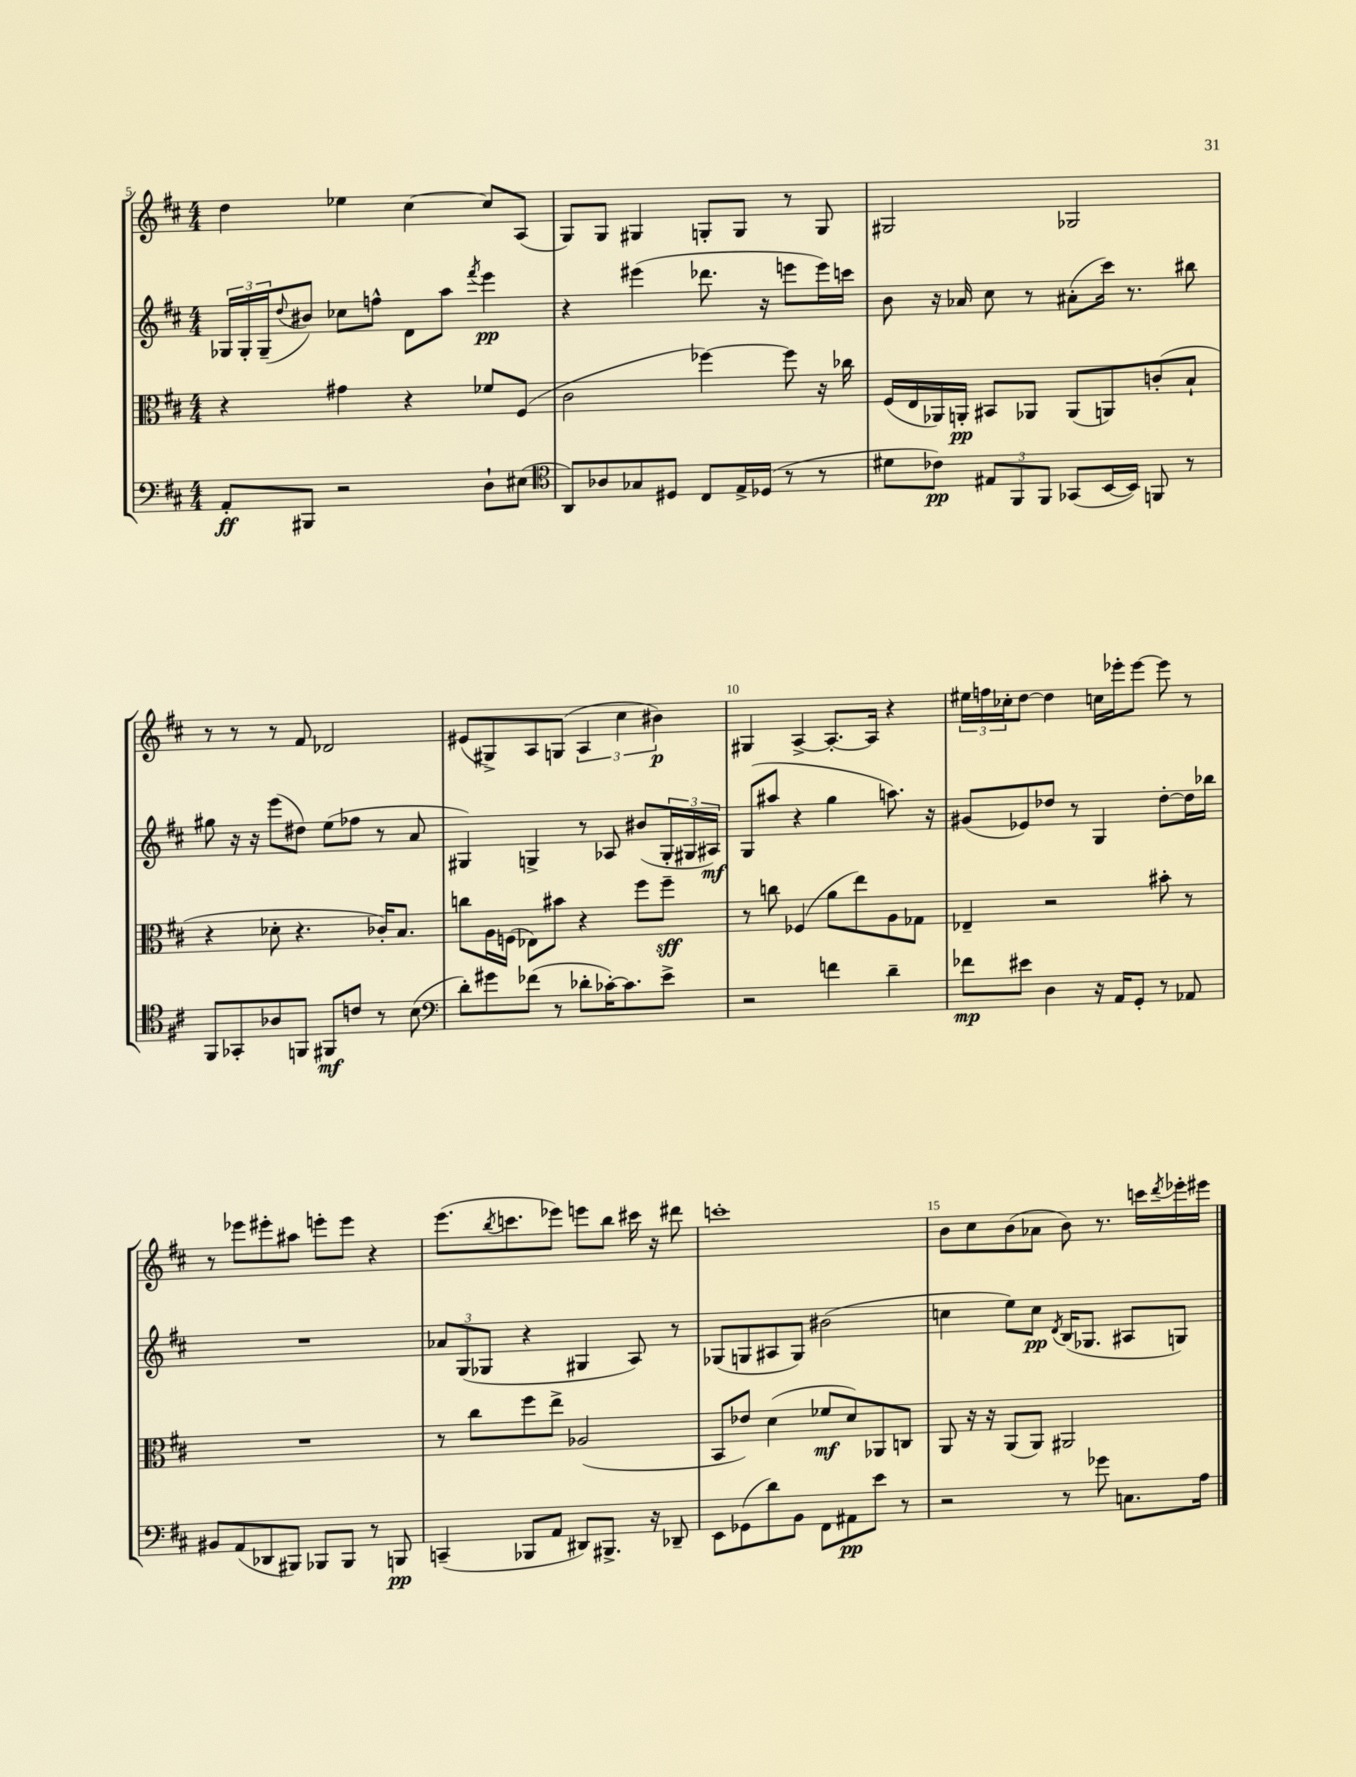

**kern	**kern	**kern	**kern
*staff4	*staff3	*staff2	*staff1
*clefF4	*clefC3	*clefG2	*clefG2
*k[f#c#]	*k[f#c#]	*k[f#c#]	*k[f#c#]
*M4/4	*M4/4	*M4/4	*M4/4
8AA'/L	4r	24G-/LL	4dd\
.	.	24G-'/	.
.	.	(24G-~/J	.
.	.	8qqdd/	.
8BBB#/J	.	8b#/J)	.
2r	4g#\	8cc-\L	4ee-\
.	.	8ff^^\J	.
.	4r	8d\L	[4cc#\
.	.	8aa\J	.
.	.	8qfff#/	.
8D`\L	8f-/L	4eee\	8cc#/]L
(8E#\J	(8F#/J	.	(8A/J
=	=	=	=
*clefC4	*	*	*
8AA/L)	2c#\	4r	8G/L)
8A-/	.	.	8G/J
8G-/	.	(4eee#\	4G#/
8D#/J	.	.	.
8C#/L	[4ff-\)	8.ddd-\	8G'/L
16E^/L	.	.	8G/J
(16D-/JJ	.	16r	.
8r	8ff-\]	8eee\L	8r
8r	16r	16eee\L)	8G/
.	16cc-\	16ccc\JJ	.
=	=	=	=
8d#\L	(16F#/LL	8b\	2G#/
.	16E/	.	.
8c-\J)	16AA-/)	16r	.
.	16AA'/JJ	16a-/	.
12E#/L	8BB#/L	8cc#\	.
12FF#/	.	.	.
.	8AA-/J	8r	.
12FF#/J	.	.	.
(8GG-/L	(8AA-/L	(8a#'\L	2G-/
[16BB/L	8AA/)	16ccc#\Jk)	.
16BB/]JJ)	.	8.r	.
8FF/	(8c'/	.	.
8r	8B`/J	8bb#\	.
=	=	=	=
8FF#/L	4r	8gg#\	8r
8GG-'/	.	16r	8r
.	.	16r	.
8A-/	8d-'\	(8eee\L	8r
8FF/J	4.r	8dd#\J)	8f#/
8FF#/L	.	(8ee\L	2d-/
8c/J	.	8ff-\J	.
8r	16c-'/LK)	8r	.
.	8.B/J	.	.
(8B\	.	8a/	.
=	=	=	=
*clefF4	*	*	*
8d'\L)	8cc\L	4G#/)	(8e#/L
8g#\	16A\L	.	8G#^/)
.	(16F\JJ	.	.
(8f-\J	8E-\L)	4G^/	8A/
8r	8b#\J	.	(8G/J
8d-'\L	4r	8r	6A/
[16c-'\K)	.	8A-/	.
.	.	.	6cc#\
8.c-\]	.	.	.
.	8ff#\L	(8b#/L	.
.	.	.	6b#\)
8e^\J	8ff#~\J	24G'/L	.
.	.	24G#/	.
.	.	24A#/JJ)	.
=	=	=	=
2r	8r	(8G/L	4G#/
.	8cc\	8aa#/J	.
.	(4F-/	4r	[4A^/
4f\	8a\L	4gg\	8.A'/_L
.	8ee\)	.	.
.	.	.	16A/]Jk
4d~\	8A\	8.aa\)	4r
.	8G-\J	.	.
.	.	16r	.
=	=	=	=
8f-\L	4E-~/	(8g#/L	24ee#\LL
.	.	.	24ff\
.	.	.	24cc-'\J
8e#\J	.	8e-/)	[8dd\J
4D\	2r	8dd-/J	4dd\]
.	.	8r	.
16r	.	4G/	16cc\LL
16AA/LK	.	.	16eee-'\J
8GG'/J	.	.	[8eee-\J
8r	8b#'\	[8dd-'\L	8eee-\]
8AA-/	8r	16dd-\]L	8r
.	.	16bb-\JJ	.
=	=	=	=
8BB#/L	1r	1r	8r
(8AA/	.	.	8eee-\L
8DD-/	.	.	8eee#'\
8BBB#/J)	.	.	8aa#\J
8BBB-/L	.	.	8eee'\L
8BBB-/J	.	.	8eee\J
8r	.	.	4r
8BBB/	.	.	.
=	=	=	=
(4CC~/	8r	12a-/L	(8.eee\L
.	.	(12G/	.
.	8cc#\L	.	.
.	.	12G-/J	.
.	.	.	8qbb/
.	.	.	8.ccc\
8BBB-/L	8ff#\	4r	.
8AA/J	8ee^\J	.	8eee-\J)
8DD#/L)	(2A-/	4G#/	8eee\L
8.BBB#^/J	.	.	8bb\J
.	.	8A/)	16ccc#\
16r	.	.	16r
8DD-~/	.	8r	8ddd#\
=	=	=	=
8EE\L	8BB/L	(8G-/L	1ccc'
(8GG-\	8e-/J)	8G/	.
8d\)	(4d\	8A#/	.
8BB\J	.	8G/J)	.
8FF#\L	8f-/L	(2b#\	.
8AA#\	8d/)	.	.
8e\J	8AA-/	.	.
8r	8C/J	.	.
=	=	=	=
2r	8AA/	4cc\	8b\L
.	16r	.	8cc#\
.	16r	.	.
.	(8AA/L	8ee\L)	(8b\
.	8AA/J)	8cc\J	8a-\J
.	.	8qd/	.
8r	2AA#/	(16B/LK	8b\)
.	.	8.G-/J	.
8g-\	.	.	8.r
8.C\L	.	8A#/L	.
.	.	.	16ccc\LL
.	.	.	8qddd/
.	.	8G/J)	16eee-'\
16A\Jk	.	.	16eee#\JJ
==	==	==	==
*-	*-	*-	*-
